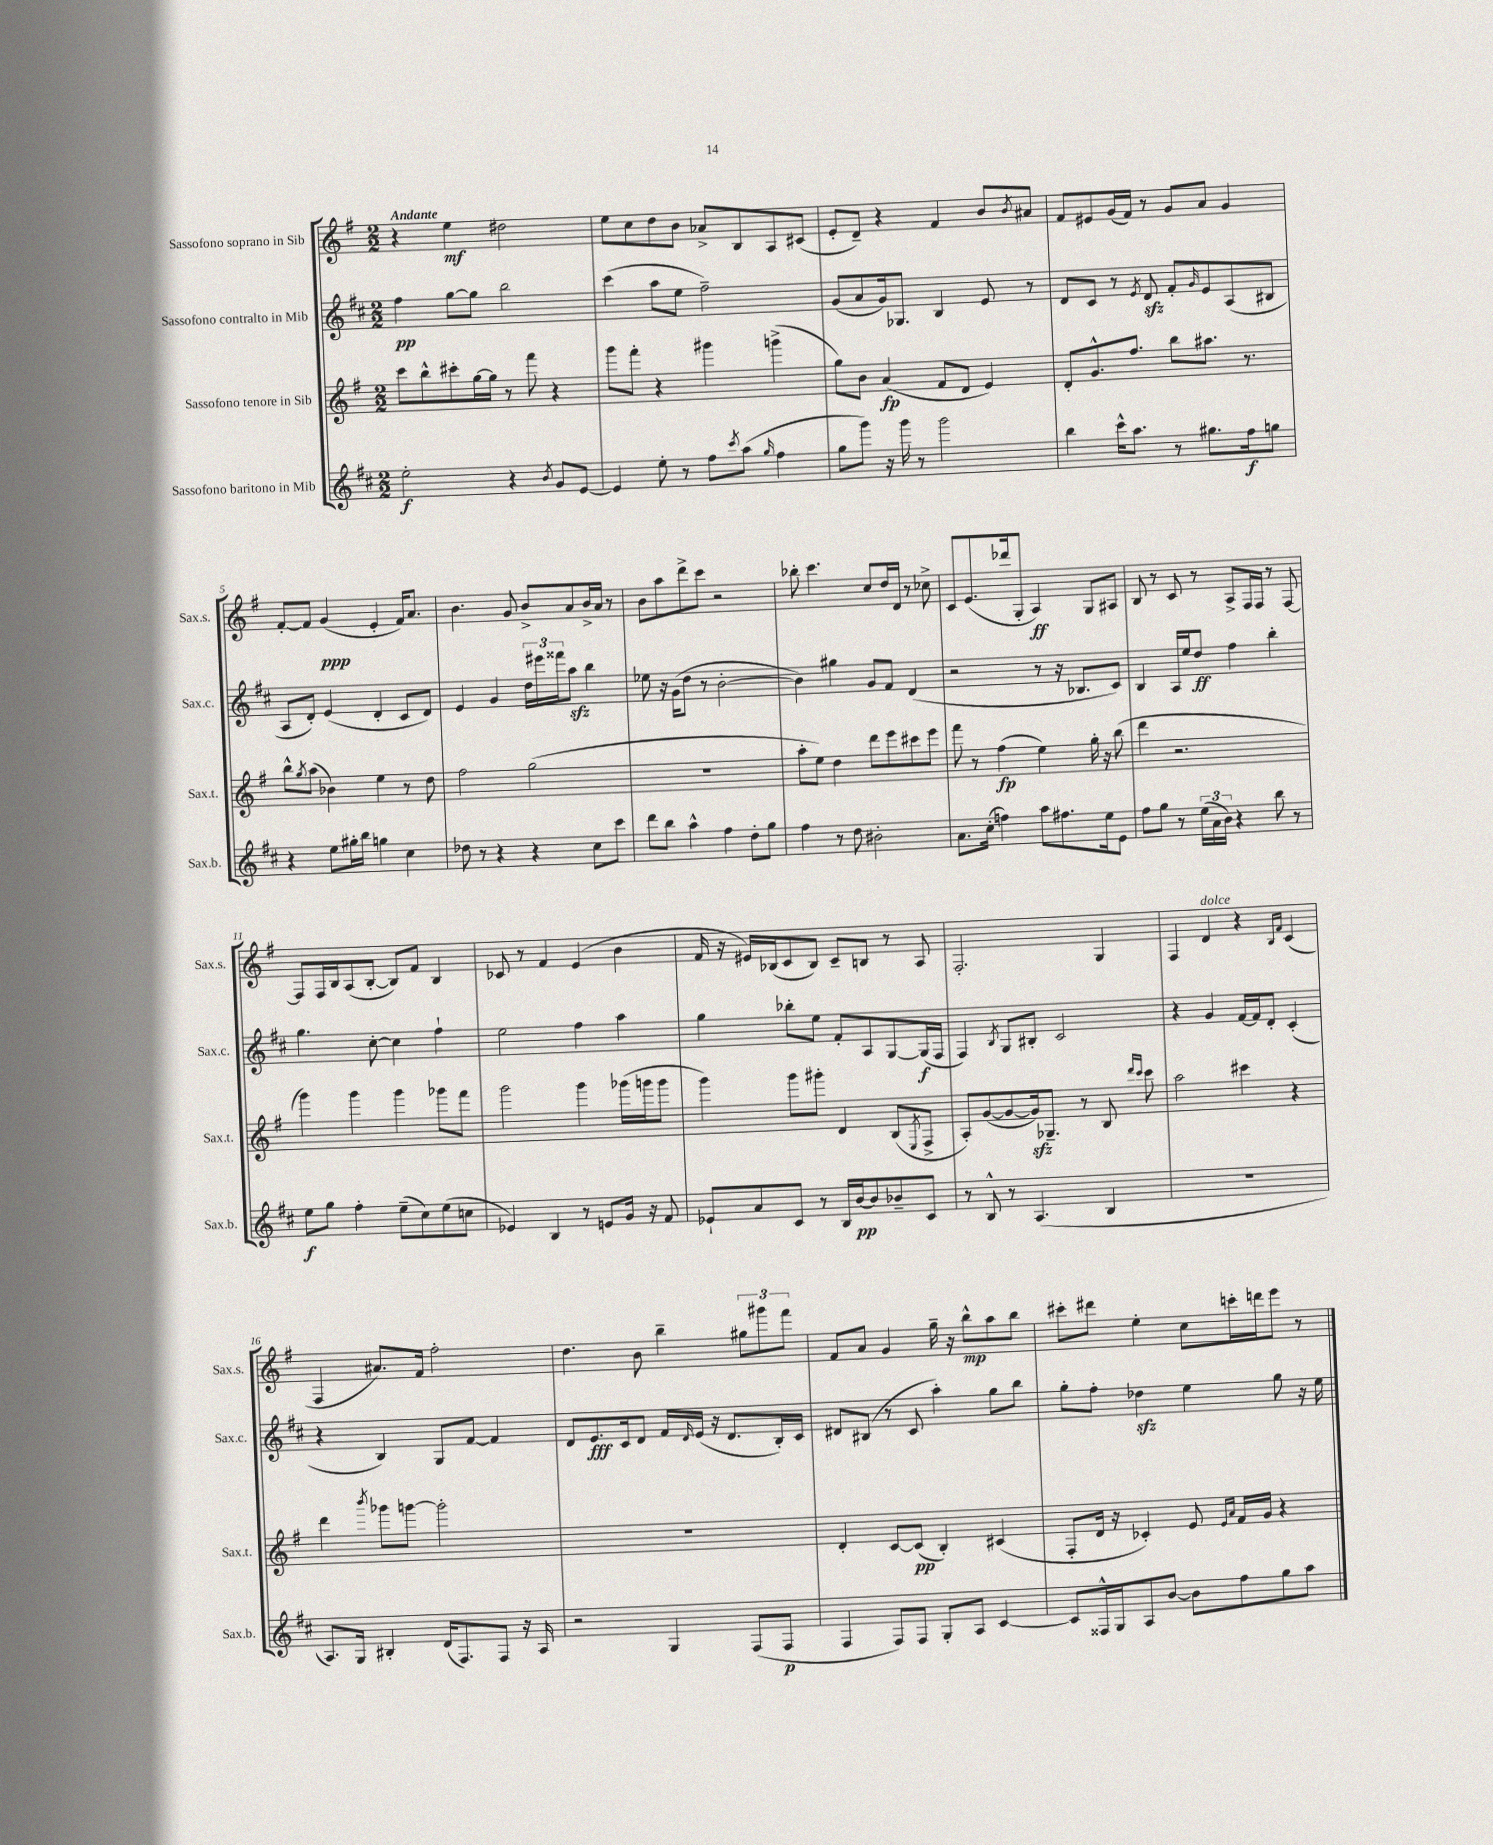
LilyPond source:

<<
\new StaffGroup <<
\new Staff = "s0" \with { instrumentName = "Sassofono soprano in Sib" shortInstrumentName = "Sax.s." } {
    \clef treble \key g \major \numericTimeSignature \time 2/2 \tempo "Andante"
    r4 e''4\mf dis''2 |
    e''8 c''8 d''8 b'8 aes'8-> b8 a8 cis'8( |
    e'8-. d'8--) r4 fis'4 b'8 \acciaccatura { b'8 } ais'8 |
    fis'8 eis'8 g'16( fis'16) r8 g'8 a'8 g'4 |
    fis'8~-. fis'8 g'4\ppp( e'4-. fis'16) a'8. |
    b'4. g'8 b'8-> a'8 b'16-> a'16 r8 |
    b'8 a''8 d'''8-> c'''8 r2 |
    bes''8-. c'''4. c''8 d''16 d'16 r8 ces''8-> |
    c'8 e'8.( des'''16 g8-. a4\ff) g8 ais8 |
    b8 r8 c'8 r8 a8-> fis16 fis16 r8 fis8~ |
    fis8 fis16 b16 a8( b8~-. b8) fis'8 b4 |
    ces'8 r8 fis'4 e'4( b'4 |
    fis'16 r16 eis'16) bes16( c'8 bes8) c'8-- b8 r8 a8 |
    fis2.-. g4 |
    fis4 d'4^\markup { \italic "dolce" } r4 \grace { b16 fis'16 } c'4( |
    fis4 ais'8.) fis'16 fis''2-. |
    d''4. b'8 b''4-- \tuplet 3/2 { gis''8 gis'''8 fis'''8 } |
    fis'8 a'8 g'4 g''16-- r16 b''8-^\mp a''8 b''8 |
    cis'''8-. dis'''8 e''4-. c''8 c'''16-. d'''16 e'''8 r8 \bar "|." |
}
\new Staff = "s1" \with { instrumentName = "Sassofono contralto in Mib" shortInstrumentName = "Sax.c." } {
    \clef treble \key d \major \numericTimeSignature \time 2/2
    fis''4\pp g''8~ g''8 b''2 |
    cis'''4( a''8 e''8 fis''2--) |
    g'8( a'8 g'16) ges8. b4 e'8 r8 |
    d'8 cis'8 r8 \acciaccatura { e'8 } d'8\sfz fis'8-. \grace { g'16 } e'8 a8( bis8 |
    a8 d'8-.) e'4( d'4-. cis'8 d'8) |
    e'4 g'4 \tuplet 3/2 { d''16 eis'''16 fisis'''16 } a''8\sfz b''4 |
    ees''8 r16 g'16( d''8 r8 b'2~-. |
    b'4) gis''4 g'8 fis'8 d'4( |
    r2 r8 r16 bes8. cis'8) |
    b4 a16 e''16 d''8\ff fis''4 b''4-. |
    g''4. cis''8~-. cis''4 fis''4-! |
    e''2 fis''4 a''4 |
    g''4 bes''8-. e''8 fis'8-. a8 g8~ g16\f( fis16 |
    fis4) \acciaccatura { b8 } g8 bis8-. cis'2 |
    r4 g'4 fis'16~ fis'16 d'8-. cis'4-.( |
    r4 b4) g8 fis'8~ fis'4 |
    d'8 e'8.\fff cis'16 d'8 fis'16 \grace { d'16 } e'16( r16 d'8. b16-.) cis'16 |
    dis'8 bis8( r8 cis'8 a''4-.) g''8 b''8 |
    g''8-. fis''8-. des''4\sfz e''4 g''8 r16 e''16 \bar "|." |
}
\new Staff = "s2" \with { instrumentName = "Sassofono tenore in Sib" shortInstrumentName = "Sax.t." } {
    \clef treble \key g \major \numericTimeSignature \time 2/2
    c'''8 b''8-^ cis'''8-. g''16~ g''16 r8 fis'''8 r4 |
    g'''8 fis'''8-. r4 gis'''4 g'''4->( |
    g''8) b'8 a'4\fp( fis'8 d'8 e'4) |
    d'8-. g'8.-^ fis''8. b''8 ais''8. r8. |
    b''8-^ \acciaccatura { g''8 } a''8( bes'4) e''4 r8 d''8 |
    fis''2 g''2( |
    R1 |
    a''8-. e''8) d''4 d'''8 e'''8 cis'''8 e'''8 |
    fis'''8 r8 fis''4\fp( e''4) g''16-. r16 b''8( |
    d'''4 r2. |
    g'''4) g'''4 g'''4 ges'''8 fis'''8 |
    g'''2 g'''4 ges'''16( g'''16 g'''8 |
    g'''4) g'''8 gis'''8-. d'4 b8( \acciaccatura { e8 } fis8-> |
    a8-.) g'8~( g'8~ g'16\sfz) ges8.-- r8 b8 \grace { d'''16 c'''16 } c'''8 |
    a''2 cis'''4 r4 |
    d'''4 \acciaccatura { b'''8 } ges'''8 g'''8~ g'''2-. |
    R1 |
    d'4-. c'8~ c'8\pp( b4-.) cis'4( |
    fis8-. d'16 r16 ces'4-.) e'8 \grace { e'16 a'16 } fis'16 g'16 r4 \bar "|." |
}
\new Staff = "s3" \with { instrumentName = "Sassofono baritono in Mib" shortInstrumentName = "Sax.b." } {
    \clef treble \key d \major \numericTimeSignature \time 2/2
    e''2-.\f r4 \acciaccatura { b'8 } g'8 e'8~ |
    e'4 e''8-. r8 fis''8 \acciaccatura { cis'''8 } a''8( \grace { g''16 } fis''4 |
    g''8 g'''8) r16 g'''16 r8 g'''2 |
    b''4 cis'''16-^ a''8. r8 gis''8. fis''16\f g''8 |
    r4 e''8 gis''16-. b''16 g''4 cis''4 |
    des''8 r8 r4 r4 cis''8 cis'''8 |
    d'''8 b''8 a''4-^ fis''4 d''8-. g''8 |
    fis''4 r8 d''8 bis'2-. |
    a'8. cis''16-.( f''4) a''8 fis''8. e''16 e'8 |
    fis''8 g''8 r8 \tuplet 3/2 { e''16( a'16 b'16) } r4 b''8 r8 |
    e''8\f g''8 fis''4-. e''8--( cis''8) e''8( c''8 |
    ees'4) b4 r8 e'8 g'16 r16 fis'8 |
    ees'8-! a'8 cis'8 r8 b16 b'16~\pp b'8 bes'8-- cis'8 |
    r8 b8-^ r8 a4.( b4 |
    R1 |
    a8.) g16 bis4-. d'16( fis8.) fis8 r16 a16 |
    r2 g4 fis8( fis8\p |
    fis4 fis8) fis8 g8-. a8 cis'4~ |
    cis'8 fisis16-^ g16 a8 b'8~ b'8 fis''8 g''8 a''8 \bar "|." |
}
>>
>>
